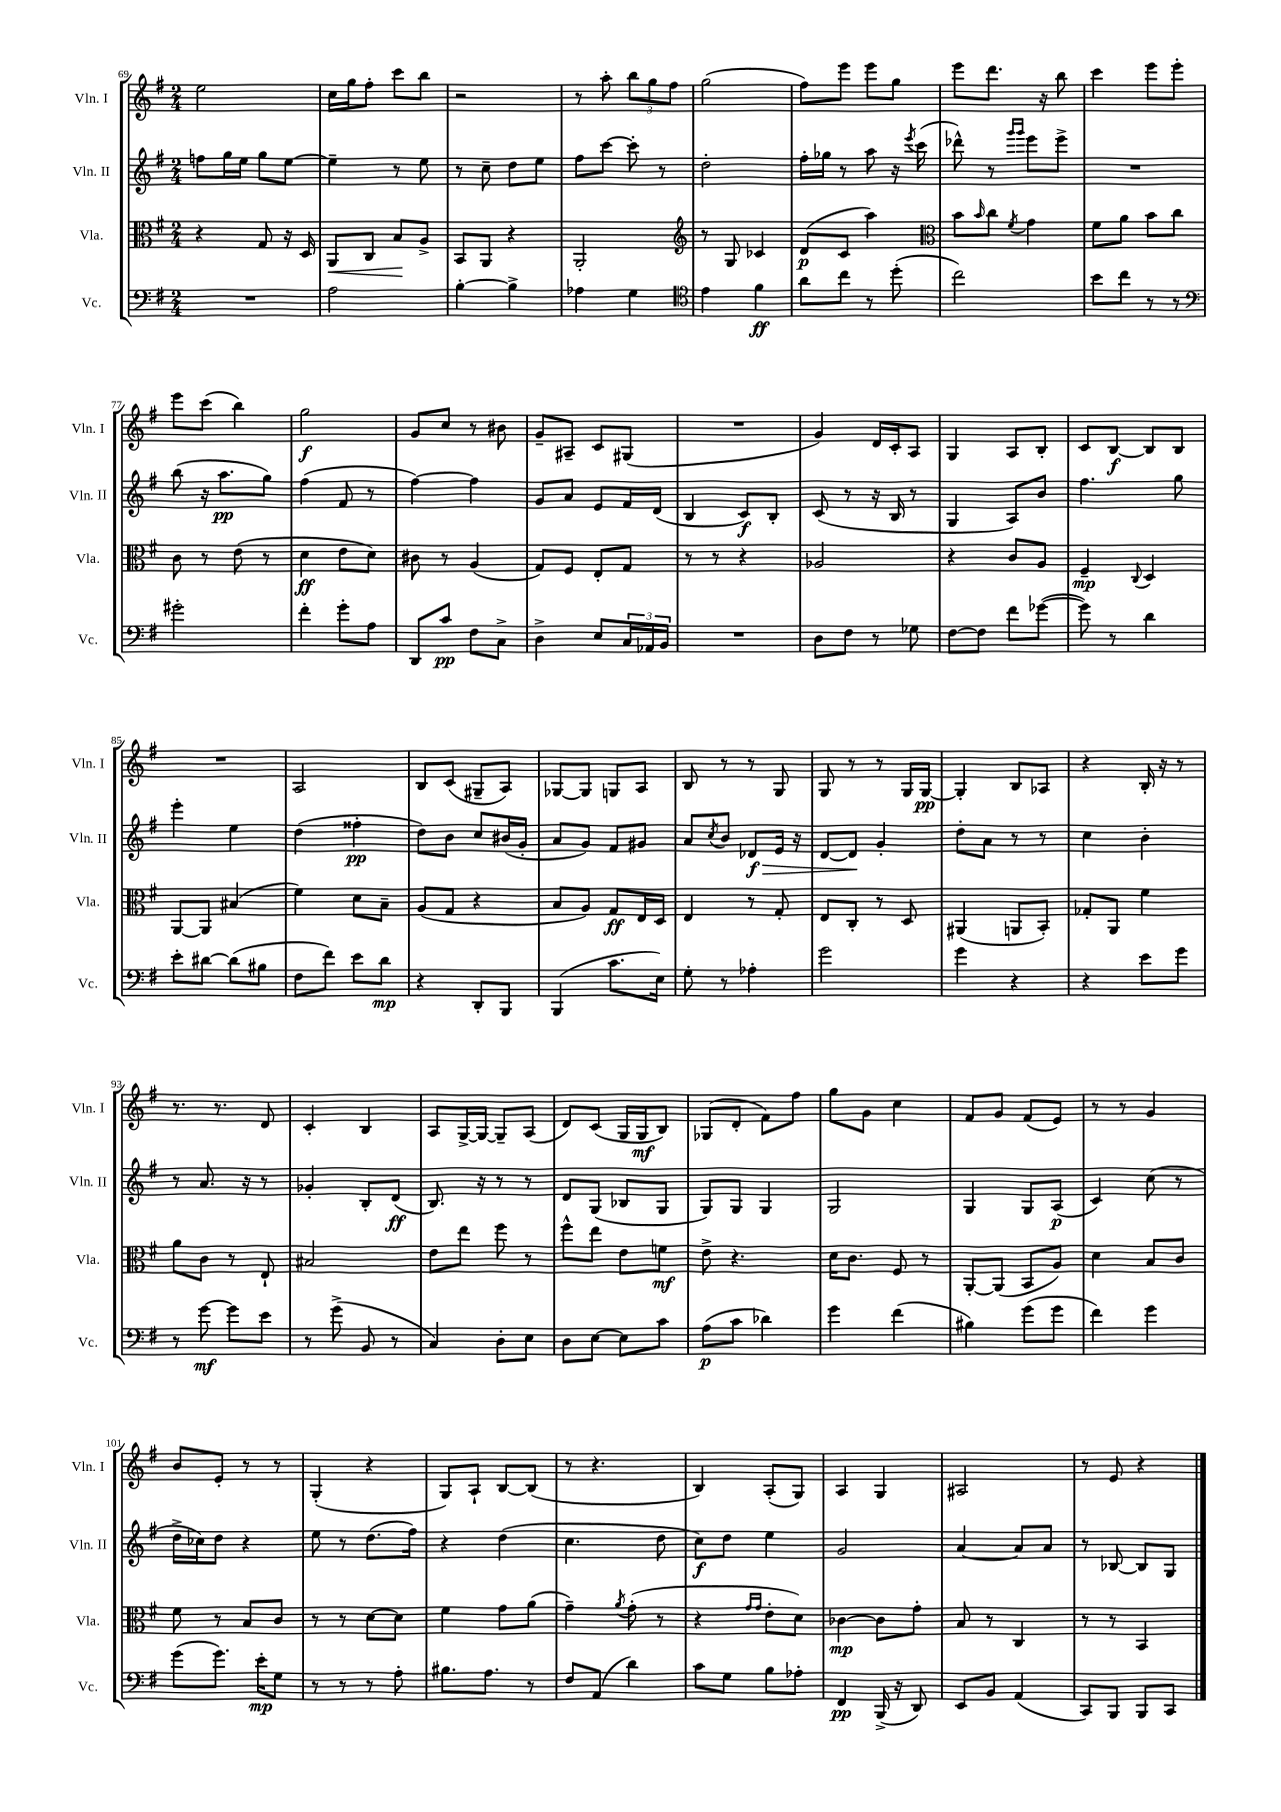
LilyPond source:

<<
\new StaffGroup <<
\new Staff = "s0" \with { instrumentName = "Vln. I" shortInstrumentName = "Vln. I" } {
    \clef treble \key g \major \numericTimeSignature \time 2/4
    e''2 |
    c''16 g''16 fis''8-. c'''8 b''8 |
    r2 |
    r8 a''8-. \tuplet 3/2 { b''8 g''8 fis''8 } |
    g''2( |
    fis''8) e'''8 e'''8 g''8 |
    e'''8 d'''8. r16 b''8 |
    c'''4 e'''8 e'''8-. |
    e'''8 c'''8( b''4) |
    g''2\f |
    g'8 c''8 r8 bis'8 |
    g'8-- ais8-- c'8 gis8( |
    R2 |
    g'4) d'16 c'16-. a8 |
    g4 a8 b8-. |
    c'8 b8~\f b8 b8 |
    R2 |
    a2 |
    b8 c'8( gis8-- a8) |
    ges8~ ges8 g8 a8 |
    b8 r8 r8 g8 |
    g8 r8 r8 g16 g16~\pp |
    g4-. b8 aes8 |
    r4 b16-. r16 r8 |
    r8. r8. d'8 |
    c'4-. b4 |
    a8 g16~-> g16~ g8-- a8( |
    d'8) c'8( g16 g16\mf b8) |
    ges8( d'8-. fis'8) fis''8 |
    g''8 g'8 c''4 |
    fis'8 g'8 fis'8( e'8) |
    r8 r8 g'4 |
    b'8 e'8-. r8 r8 |
    g4-.( r4 |
    g8) a8-! b8~ b8( |
    r8 r4. |
    b4) a8-.( g8) |
    a4 g4 |
    ais2 |
    r8 e'8 r4 \bar "|." |
}
\new Staff = "s1" \with { instrumentName = "Vln. II" shortInstrumentName = "Vln. II" } {
    \clef treble \key g \major \numericTimeSignature \time 2/4
    f''8 g''16 e''16 g''8 e''8~ |
    e''4-- r8 e''8 |
    r8 c''8-- d''8 e''8 |
    fis''8 c'''8~ c'''8-. r8 |
    d''2-. |
    fis''16-. ges''16 r8 a''8 r16 \acciaccatura { e'''8 } c'''16( |
    des'''8-^) r8 \grace { g'''16 g'''16 } e'''8 e'''8-> |
    R2 |
    b''8( r16 a''8.\pp g''8) |
    fis''4( fis'8 r8 |
    fis''4~) fis''4 |
    g'8 a'8 e'8 fis'16 d'16( |
    b4 c'8\f) b8-. |
    c'8( r8 r16 b16 r8 |
    g4 a8) b'8 |
    fis''4. g''8 |
    e'''4-. e''4 |
    d''4( fisis''4-.\pp |
    d''8) b'8 c''8 bis'16( g'16-. |
    a'8 g'8) fis'8 gis'8 |
    a'8 \acciaccatura { c''8 } b'8 des'8\f\> e'16 r16 |
    d'8~ d'8\! g'4-. |
    d''8-. a'8 r8 r8 |
    c''4 b'4-. |
    r8 a'8. r16 r8 |
    ges'4-. b8-. d'8\ff( |
    b8.) r16 r8 r8 |
    d'8 g8( bes8 g8 |
    g8) g8 g4 |
    g2 |
    g4 g8 a8\p( |
    c'4) c''8( r8 |
    d''16-> ces''16) d''8 r4 |
    e''8 r8 d''8.( fis''16) |
    r4 d''4( |
    c''4. d''8 |
    c''8\f) d''8 e''4 |
    g'2 |
    a'4~ a'8 a'8 |
    r8 bes8~ bes8 g8 \bar "|." |
}
\new Staff = "s2" \with { instrumentName = "Vla." shortInstrumentName = "Vla." } {
    \clef alto \key g \major \numericTimeSignature \time 2/4
    r4 g8 r16 d16 |
    a,8\< c8 b8\! a8-> |
    b,8 a,8 r4 |
    a,2-. |
    \clef treble r8 g8 ces'4 |
    d'8\p( c'8 a''4) |
    \clef alto b'8 \grace { b'16 } c''8 \acciaccatura { fis'8 } g'4 |
    fis'8 a'8 b'8 c''8 |
    c'8 r8 e'8( r8 |
    d'4\ff e'8 d'8) |
    cis'8 r8 a4( |
    g8) fis8 e8-. g8 |
    r8 r8 r4 |
    aes2 |
    r4 c'8 a8 |
    fis4--\mp \appoggiatura { c8 } d4 |
    a,8~ a,8 bis4( |
    fis'4) d'8 b8-- |
    a8( g8 r4 |
    b8 a8) g8\ff e16 d16 |
    e4 r8 g8-. |
    e8 c8-. r8 d8 |
    ais,4( a,8 b,8-.) |
    ges8-. a,8 fis'4 |
    a'8 c'8 r8 e8-! |
    bis2 |
    e'8 e''8 fis''8 r8 |
    fis''8-^ e''8 e'8 f'8\mf |
    e'8-> r4. |
    d'16 c'8. fis8 r8 |
    a,8~-. a,8( b,8 a8) |
    d'4 b8 c'8 |
    fis'8 r8 b8 c'8 |
    r8 r8 d'8~ d'8 |
    fis'4 g'8 a'8( |
    g'4--) \acciaccatura { a'8 } g'8-.( r8 |
    r4 \grace { g'16 g'16 } e'8-. d'8) |
    ces'4~\mp ces'8 g'8-. |
    b8 r8 c4 |
    r8 r8 b,4 \bar "|." |
}
\new Staff = "s3" \with { instrumentName = "Vc." shortInstrumentName = "Vc." } {
    \clef bass \key g \major \numericTimeSignature \time 2/4
    R2 |
    a2 |
    b4~-. b4-> |
    aes4 g4 |
    \clef tenor e'4 fis'4\ff |
    a'8 c''8 r8 d''8-.( |
    c''2) |
    b'8 c''8 r8 r8 |
    \clef bass gis'2-. |
    fis'4-. g'8-. a8 |
    d,8 c'8\pp fis8 c8-> |
    d4-> e8 \tuplet 3/2 { c16 aes,16 b,16 } |
    R2 |
    d8 fis8 r8 ges8 |
    fis8~ fis8 fis'8 ges'8~( |
    ges'8) r8 d'4 |
    e'8-. dis'8~ dis'8( bis8 |
    fis8 fis'8) e'8 d'8\mp |
    r4 d,8-. b,,8 |
    b,,4( c'8. e16) |
    g8-. r8 aes4-. |
    g'2 |
    g'4 r4 |
    r4 e'8 g'8 |
    r8 g'8~\mf g'8 e'8 |
    r8 g'8->( b,8 r8 |
    c4) d8-. e8 |
    d8 e8~ e8 c'8 |
    a8\p( c'8 des'4) |
    g'4 fis'4( |
    bis4) g'8( g'8 |
    fis'4) g'4 |
    g'8( g'8.) e'16-.\mp g8 |
    r8 r8 r8 a8-. |
    bis8. a8. r8 |
    fis8 a,8( d'4) |
    c'8 g8 b8 aes8-. |
    fis,4\pp b,,16->( r16 d,8) |
    e,8 b,8 a,4( |
    c,8) b,,8 b,,8 c,8 \bar "|." |
}
>>
>>
\layout { \context { \Score currentBarNumber = #69 } }
